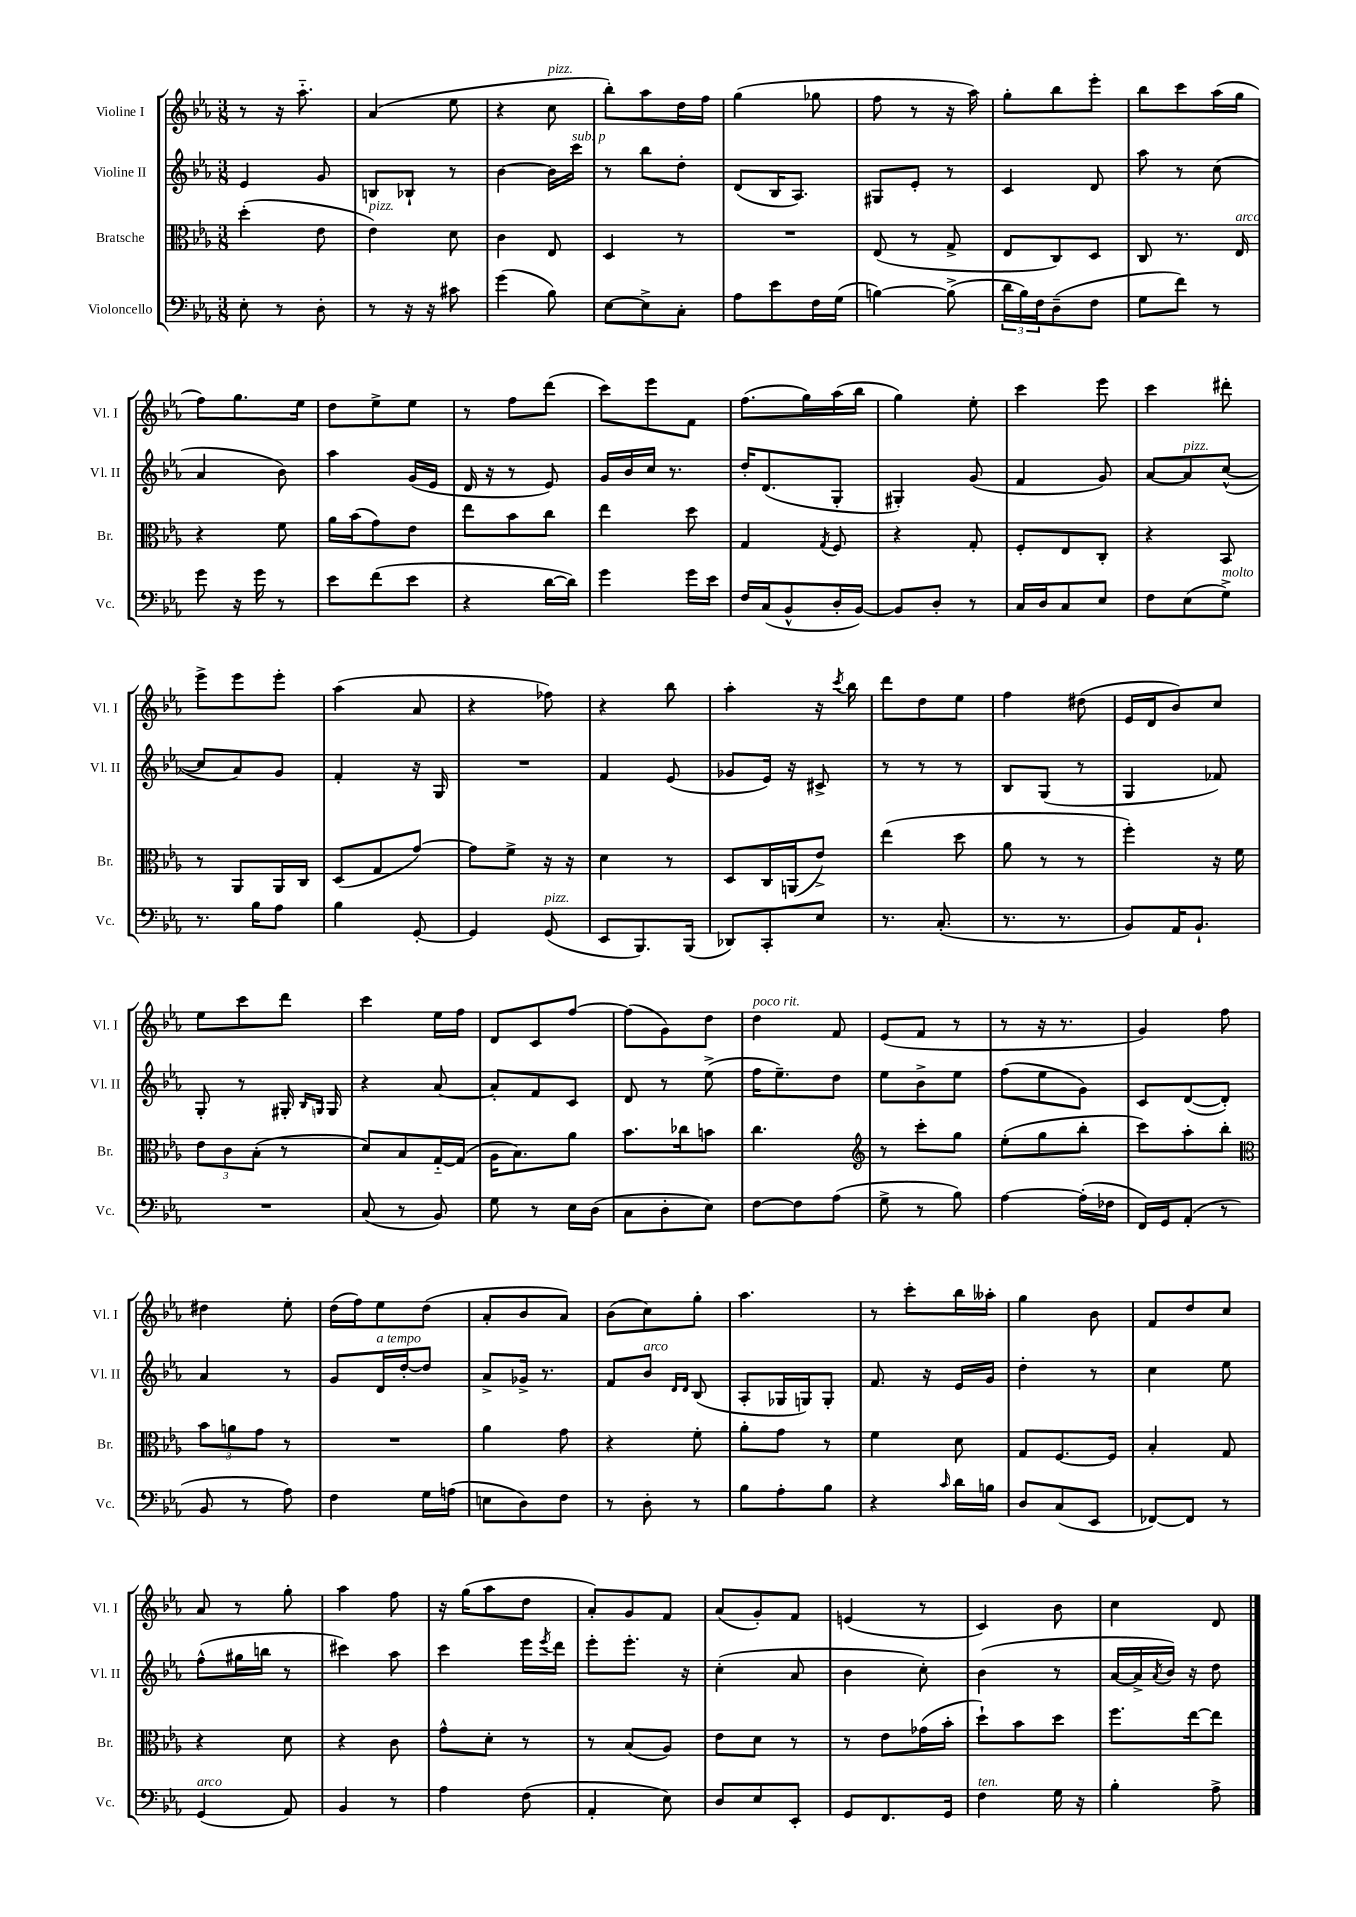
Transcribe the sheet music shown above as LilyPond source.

<<
\new StaffGroup <<
\new Staff = "s0" \with { instrumentName = "Violine I" shortInstrumentName = "Vl. I" } {
    \clef treble \key ees \major \numericTimeSignature \time 3/8
    r8 r16 aes''8.-_ |
    aes'4( ees''8 |
    r4 c''8^\markup { \italic "pizz." } |
    bes''8-.) aes''8 d''16 f''16 |
    g''4( ges''8 |
    f''8 r8 r16 aes''16) |
    g''8-. bes''8 ees'''8-. |
    bes''8 c'''8 aes''16( g''16 |
    f''8) g''8. ees''16 |
    d''8 ees''8-> ees''8 |
    r8 f''8 d'''8( |
    c'''8) ees'''8 f'8 |
    f''8.( g''16) aes''16( bes''16 |
    g''4) ees''8-. |
    c'''4 ees'''8 |
    c'''4 dis'''8-. |
    ees'''8-> ees'''8 ees'''8-. |
    aes''4( aes'8 |
    r4 fes''8) |
    r4 bes''8 |
    aes''4-. r16 \acciaccatura { c'''8 } bes''16 |
    d'''8 d''8 ees''8 |
    f''4 dis''8( |
    ees'16 d'16 bes'8) c''8 |
    ees''8 c'''8 d'''8 |
    c'''4 ees''16 f''16 |
    d'8 c'8 f''8~ |
    f''8( g'8) d''8 |
    d''4^\markup { \italic "poco rit." } f'8 |
    ees'8( f'8 r8 |
    r8 r16 r8. |
    g'4) f''8 |
    dis''4 ees''8-. |
    d''16( f''16) ees''8 d''8( |
    aes'8-. bes'8 aes'8) |
    bes'8( c''8) g''8-. |
    aes''4. |
    r8 c'''8-. bes''16 aeses''16-. |
    g''4 bes'8 |
    f'8 d''8 c''8 |
    aes'8 r8 g''8-. |
    aes''4 f''8 |
    r16 g''16( aes''8 d''8 |
    aes'8-.) g'8 f'8 |
    aes'8( g'8-.) f'8 |
    e'4( r8 |
    c'4) bes'8 |
    c''4 d'8 \bar "|." |
}
\new Staff = "s1" \with { instrumentName = "Violine II" shortInstrumentName = "Vl. II" } {
    \clef treble \key ees \major \numericTimeSignature \time 3/8
    ees'4 g'8 |
    b8 bes8-! r8 |
    bes'4~ bes'16 c'''16^\markup { \italic "sub. p" } |
    r8 bes''8 d''8-. |
    d'8( bes16 aes8.) |
    gis8 ees'8-. r8 |
    c'4 d'8 |
    aes''8 r8 c''8( |
    aes'4 bes'8) |
    aes''4 g'16( ees'16 |
    d'16 r16 r8 ees'8) |
    g'16 bes'16 c''16 r8. |
    d''16-. d'8.( g8-. |
    gis4-.) g'8( |
    f'4 g'8) |
    aes'8~ aes'8^\markup { \italic "pizz." } c''8~-^( |
    c''8 aes'8) g'8 |
    f'4-. r16 g16 |
    R4. |
    f'4 ees'8( |
    ges'8 ees'16) r16 cis'8-> |
    r8 r8 r8 |
    bes8 g8( r8 |
    g4 fes'8) |
    g8-. r8 gis16-. \grace { bes16 g16 } g16 |
    r4 aes'8~ |
    aes'8-. f'8 c'8 |
    d'8 r8 ees''8->( |
    f''16 ees''8.--) d''8 |
    ees''8 bes'8-> ees''8 |
    f''8( ees''8 g'8) |
    c'8 d'8~( d'8-.) |
    aes'4 r8 |
    g'8 d'16^\markup { \italic "a tempo" } d''16~-. d''8 |
    aes'8-> ges'16-> r8. |
    f'8 bes'8^\markup { \italic "arco" } \grace { d'16 d'16 } bes8( |
    aes8-. ges16 g16) g8-. |
    f'8. r16 ees'16 g'16 |
    d''4-. r8 |
    c''4 ees''8 |
    f''8-^( gis''16 b''16 r8 |
    cis'''4) aes''8 |
    c'''4 ees'''16 \acciaccatura { ees'''8 } d'''16 |
    ees'''8-. ees'''8.-. r16 |
    c''4-.( aes'8 |
    bes'4 c''8-.) |
    bes'4( r8 |
    aes'16~ aes'16-> \acciaccatura { aes'8 } bes'16) r16 d''8 \bar "|." |
}
\new Staff = "s2" \with { instrumentName = "Bratsche" shortInstrumentName = "Br." } {
    \clef alto \key ees \major \numericTimeSignature \time 3/8
    d''4-.( ees'8 |
    ees'4^\markup { \italic "pizz." }) d'8 |
    c'4 ees8 |
    d4 r8 |
    R4. |
    ees8( r8 g8-> |
    ees8 c8) d8 |
    c8 r8. ees16^\markup { \italic "arco" } |
    r4 f'8 |
    aes'16 bes'16( g'8) ees'8 |
    ees''8 bes'8 c''8 |
    ees''4 d''8 |
    g4 \acciaccatura { g8 } f8 |
    r4 g8-. |
    f8-. ees8 c8-. |
    r4 bes,8 |
    r8 aes,8 aes,16 c16 |
    d8( g8 g'8~) |
    g'8 f'8-> r16 r16 |
    d'4 r8 |
    d8 c16 a,16( ees'8->) |
    ees''4( d''8 |
    aes'8 r8 r8 |
    f''4-.) r16 f'16 |
    \tuplet 3/2 { ees'8 c'8 bes8-.( } r8 |
    d'8) bes8 g16~-_ g16( |
    aes16 bes8.) aes'8 |
    bes'8. ces''16 b'8 |
    c''4. |
    \clef treble r8 c'''8-. g''8 |
    ees''8-.( g''8 bes''8-. |
    c'''8) aes''8-. bes''8-. |
    \clef alto \tuplet 3/2 { bes'8 a'8 g'8 } r8 |
    R4. |
    aes'4 g'8 |
    r4 f'8-. |
    aes'8-. g'8 r8 |
    f'4 d'8 |
    g8 f8.~ f16 |
    bes4-. g8 |
    r4 d'8 |
    r4 c'8 |
    g'8-^ d'8-. r8 |
    r8 bes8( aes8) |
    ees'8 d'8 r8 |
    r8 ees'8 ges'16( bes'16-. |
    d''8-!) bes'8 d''8 |
    f''8. ees''16~ ees''8 \bar "|." |
}
\new Staff = "s3" \with { instrumentName = "Violoncello" shortInstrumentName = "Vc." } {
    \clef bass \key ees \major \numericTimeSignature \time 3/8
    ees8-. r8 d8-. |
    r8 r16 r16 cis'8 |
    g'4( bes8) |
    ees8~ ees8-> c8-. |
    aes8 ees'8 f16 g16( |
    b4~) b8->( |
    \tuplet 3/2 { d'16 bes16) f16 } d8--( f8 |
    g8 f'8) r8 |
    g'8 r16 g'16 r8 |
    ees'8 f'8( ees'8 |
    r4 d'16~ d'16) |
    g'4 g'16 ees'16 |
    f16 c16( bes,8-^ d16-. bes,16~) |
    bes,8 d8-. r8 |
    c16 d16 c8 ees8 |
    f8 ees8( g8->^\markup { \italic "molto" }) |
    r8. bes16 aes8 |
    bes4 g,8~-. |
    g,4 g,8^\markup { \italic "pizz." }( |
    ees,8 bes,,8.) bes,,16( |
    des,8) c,8-. ees8 |
    r8. c8.-.( |
    r8. r8. |
    bes,8) aes,16 bes,8.-! |
    R4. |
    c8( r8 bes,8) |
    g8 r8 ees16 d16( |
    c8 d8-. ees8) |
    f8~ f8 aes8( |
    g8-> r8 bes8) |
    aes4~ aes16-.( fes16 |
    f,16) g,16 aes,8-.( r8 |
    bes,8 r8 aes8) |
    f4 g16 a16( |
    e8 d8) f8 |
    r8 d8-. r8 |
    bes8 aes8-. bes8 |
    r4 \grace { c'16 } d'16 b16 |
    d8 c8( ees,8 |
    fes,8~) fes,8 r8 |
    g,4^\markup { \italic "arco" }( aes,8) |
    bes,4 r8 |
    aes4 f8( |
    aes,4-. ees8) |
    d8 ees8 ees,8-. |
    g,8 f,8. g,16 |
    f4^\markup { \italic "ten." } g16 r16 |
    bes4-. aes8-> \bar "|." |
}
>>
>>
\layout { \context { \Score \remove "Bar_number_engraver" } }
